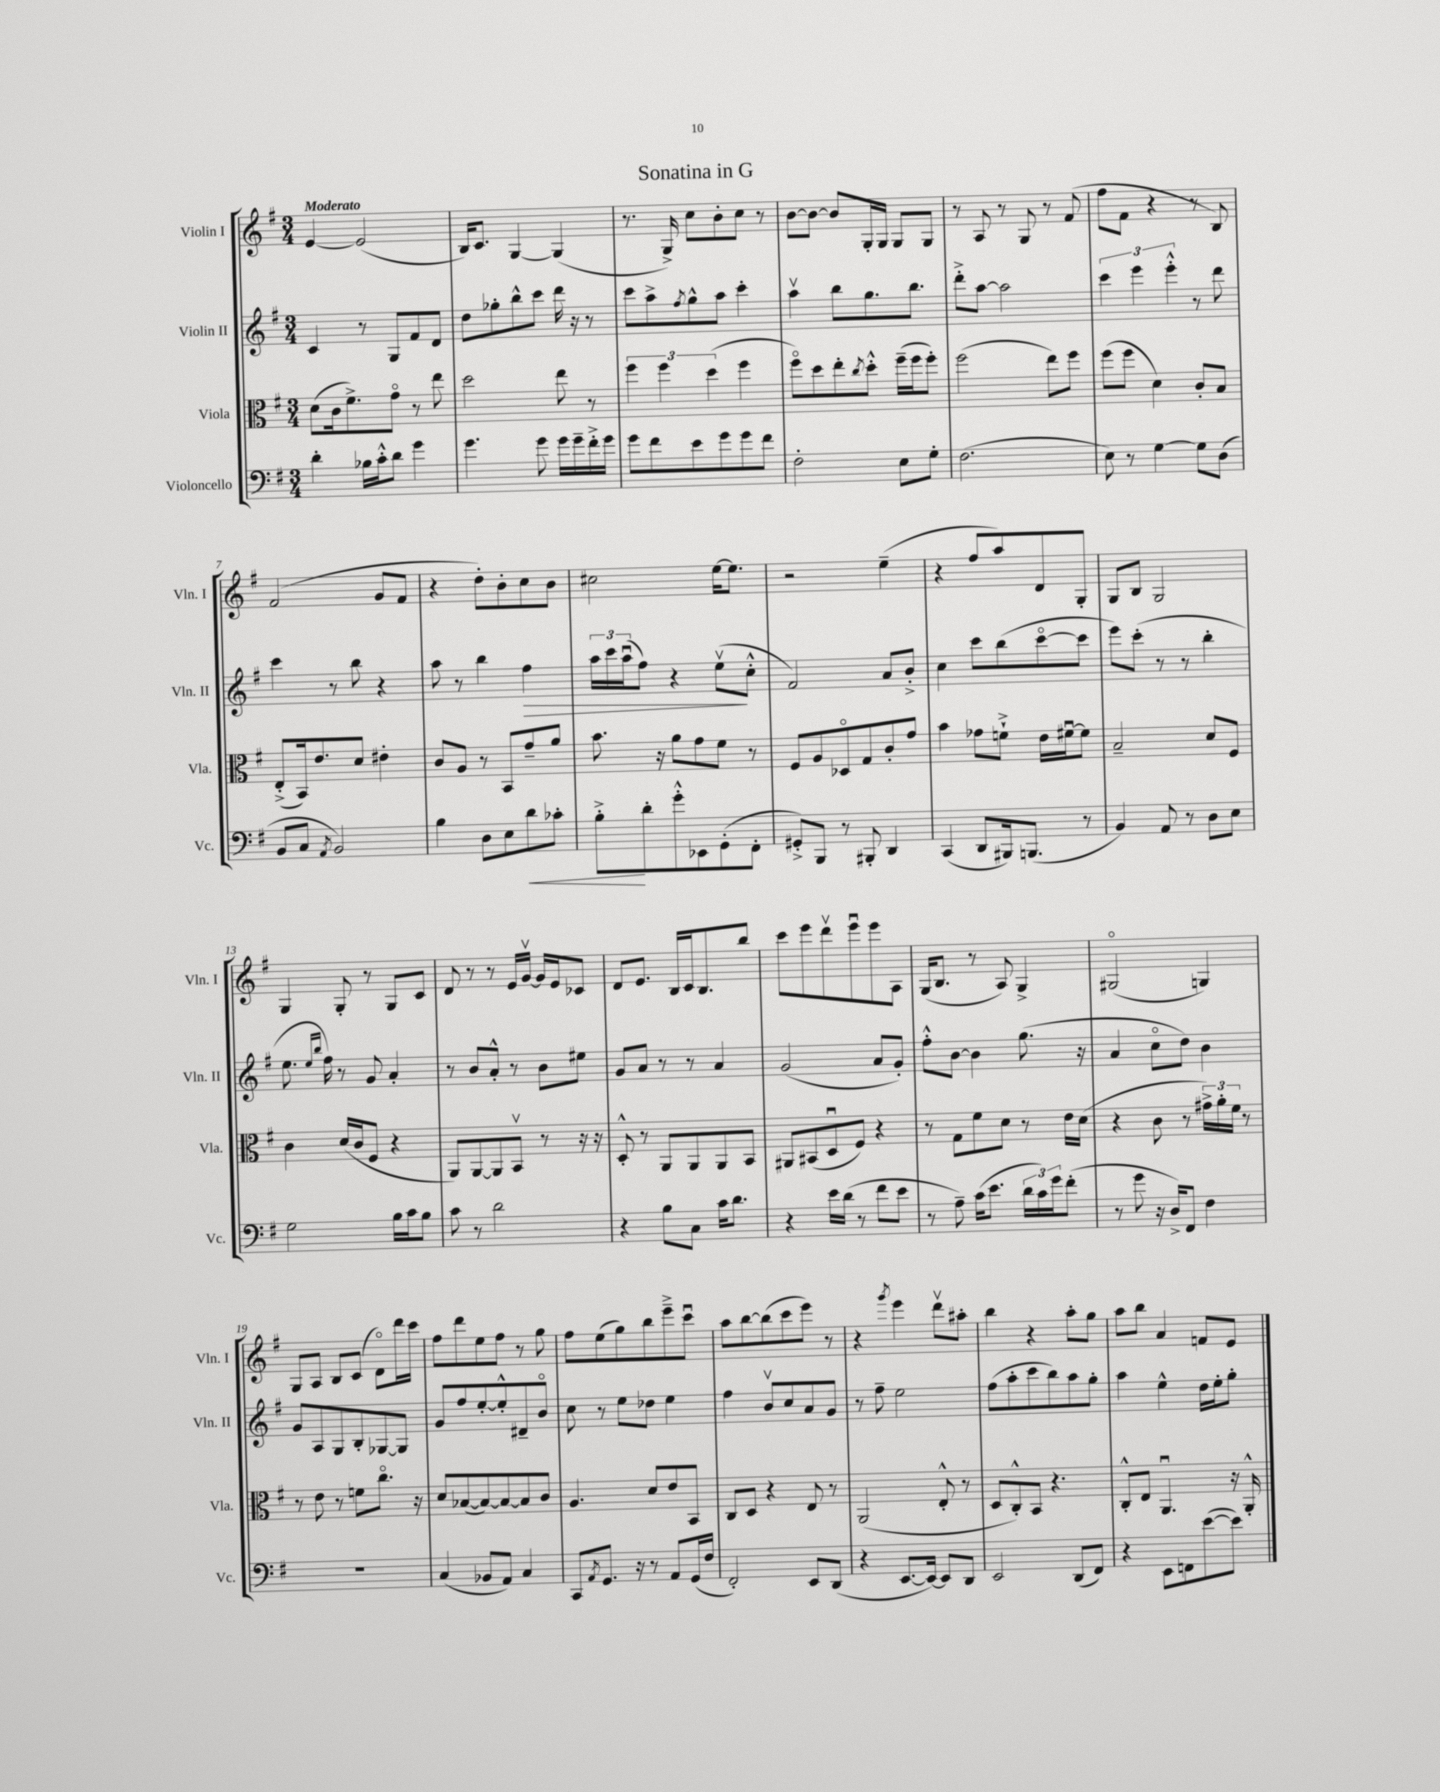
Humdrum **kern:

**kern	**kern	**kern	**kern
*staff4	*staff3	*staff2	*staff1
*clefF4	*clefC3	*clefG2	*clefG2
*k[f#]	*k[f#]	*k[f#]	*k[f#]
*M3/4	*M3/4	*M3/4	*M3/4
4d'	(8d	4c	[4e
.	16c	.	.
.	8.f#^)	.	.
16B-	.	8r	(2e]
16c'^^	.	.	.
8d	8go	8G	.
4g	8r	8f#	.
.	8ee	8d	.
=	=	=	=
4.g	2dd	8dd	16B)
.	.	.	8.c
.	.	8gg-'	.
.	.	8bb^^	[4G
8g	.	8ccc	.
16g	8ee	16ddd	(4G]
16g~	.	16r	.
16f#'^	8r	8r	.
16g	.	.	.
=	=	=	=
8g	6ff#	8ccc	8.r
8f#	.	8aa^	.
.	6ff#	.	.
.	.	.	16G^)
.	.	8qff#	.
8e	.	8gg^^	8cc
.	(6dd	.	.
8g	.	8aa	8b'
8g	4ff#	4ccc'	8cc
8f#	.	.	8r
=	=	=	=
2F#'	8ff#o)	4aav	[8b
.	8dd	.	8b_
.	8ee'	8bb	8b]
.	8qcc	.	.
.	8dd'^^	8.gg	16G'
.	.	.	16G
8E	(16ff#~	.	8G
.	16ff#	8.bb	.
8G'	8ff#')	.	8G
=	=	=	=
(2.F#	(2ff#	8ddd'^	8r
.	.	[8aa	8A
.	.	2aa]	8r
.	.	.	8G
.	8ee)	.	8r
.	8ff#	.	(8f#
=	=	=	=
8E)	(8ff#	6ccc	8ff#
8r	8ff#	.	8f#
.	.	6eee	.
[4G	4d)	.	4r
.	.	6eee'^^	.
8G]	8c'	8r	8r
(8D	8B	8ddd	8B)
=	=	=	=
8BB	(8E'^	4ccc	(2f#
8C	16BB)	.	.
.	8.e	.	.
8qAA	.	.	.
2BB)	.	8r	.
.	8d	8bb	.
.	4e#'	4r	8g
.	.	.	8f#
=	=	=	=
4B	8c	8aa	4r
.	8A	8r	.
8D	8r	4bb	8dd')
8E	8BB	.	8b'
8d	8g~	4ff#	8cc
8c-'	8a	.	8b
=	=	=	=
8B'^	8.b	24aa	2cc#
.	.	24ccc	.
.	.	(24aau	.
8d'	.	8ff#)	.
.	16r	.	.
8g'^^	8a	4r	.
8EE-	8g	.	.
(8GG'	8f#	(8eev	[16ee
.	.	.	8.ee]
8FF#'	8r	8cc'^^	.
=	=	=	=
8GG#'^)	8F#	2f#)	2r
8BBB	8A	.	.
8r	8D-o	.	.
8BBB#'	8G	.	.
4DD	8c'	8a	(4ee~
.	8g	8b'^	.
=	=	=	=
(4CC	4b	4cc	4r
8DD	8g-	8ccc	8ff#
16BBB#)	8f`^	(8bb	8aa)
(8.BBB	.	.	.
.	16e	[8ccco	8d
.	[16f#u	.	.
8r	8f#]	8ccc]	8G'
=	=	=	=
4BB)	2B~	8eee)	8G
.	.	(8ccc'	8B
8AA	.	8r	2G
8r	.	8r	.
8D	8d	4bb'	.
8E	8F#	.	.
=	=	=	=
2G	4c	8.ee	4G
.	.	16qqee	.
.	.	16qqbb	.
.	.	16ff#)	.
.	(16d	8r	8G'
.	16c	.	.
.	8F#	8g	8r
16B	4r	4a'	8G
16c	.	.	.
8B	.	.	8c
=	=	=	=
8c	8AA)	8r	8d
8r	[8AA	8b	8r
2d	8AA]	8a'^^	8r
.	8BBv	8r	16e
.	.	.	[16gv
.	8r	8b	16g]
.	.	.	16e
.	16r	8ee#	8c-
.	16r	.	.
=	=	=	=
4r	8D'^^	8g	8d
.	8r	8a	8.e
8B	8AA	8r	.
.	.	.	16B
8C	8AA	8r	16c
.	.	.	8.B
16c	8AA	4a	.
8.d	.	.	.
.	8BB	.	8bb
=	=	=	=
4r	8AA#	(2g	8ccc
.	(8BB#	.	8eee
16e	8Du	.	8dddv
(16d	.	.	.
8r	8F#)	.	8eeeu
8f#	4r	8a	8eee
8e	.	8g')	8A
=	=	=	=
8r	8r	8ff#'^^	(16G
.	.	.	8.B
8A~)	8G	[8b	.
(16c	8f#	4b]	8r
8.e	.	.	.
.	8d	.	8A)
24d	8r	(8.gg	4G^
24c)	.	.	.
24g	.	.	.
(8f#'	16e	.	.
.	(16d	16r	.
=	=	=	=
8r	4r	4a	(2G#o
8g	.	.	.
16r	8c	8cco	.
16D^)	.	.	.
8FF#	8r	8dd)	.
4F#	24g#^)	4b	4G)
.	24a'	.	.
.	24f#	.	.
.	8r	.	.
=	=	=	=
2.r	8r	8g	8G
.	8e	8A	8A
.	8r	8G	8B
.	8f	8B'	(8c
.	8.cco	[8G-	8do)
.	.	8G-]	16ddd
.	16r	.	16ccc
=	=	=	=
(4C	8d	8g	8ff#
.	([8B-	8ff#	8ddd
8BB-	8B-_)	[8ee'	8ee
8AA)	8B-_	8ee'^^]	8ff#
4C	8B-]	8d#~	8r
.	8c	8bo	8gg
=	=	=	=
8CC	4.A	8cc	8ff#
8qAA	.	.	.
8.GG	.	8r	(8ee
.	.	8ee	8gg)
16r	.	.	.
8r	8d	8dd-	8bb
8AA	8e	4ee	8eee~^
(16GG	8BB	.	8cccu
16F#	.	.	.
=	=	=	=
2FF#')	8C	4ff#	8aa
.	8D	.	[8bb
.	4r	8bv	(8bb]
.	.	8cc	8ccc
8EE	8E	8a	8eee)
(8DD	8r	8g	8r
=	=	=	=
4r	(2AA	8r	4r
.	.	8ff#~	.
.	.	.	8qggg
[8.EE	.	2ee	4eee
16EE_)	.	.	.
8EE]	8E'^^	.	8dddv
8DD	8r	.	8aa#'
=	=	=	=
2EE	8D	(8ff#	4bb
.	8C'^^)	8aa'	.
.	8BB	8ccc	4r
.	4.r	8bb)	.
(8DD	.	8aa	8aa'
8FF#)	.	8gg'	8gg
=	=	=	=
4r	8C'^^	4aa	8aa
.	8E	.	8bb
8EE	4.AAu	4ee^^	4a
8FF	.	.	.
([8e	.	16dd	8f
.	.	16ee'	.
8e])	16r	8gg'	8e
.	16AA'^^	.	.
==	==	==	==
*-	*-	*-	*-
